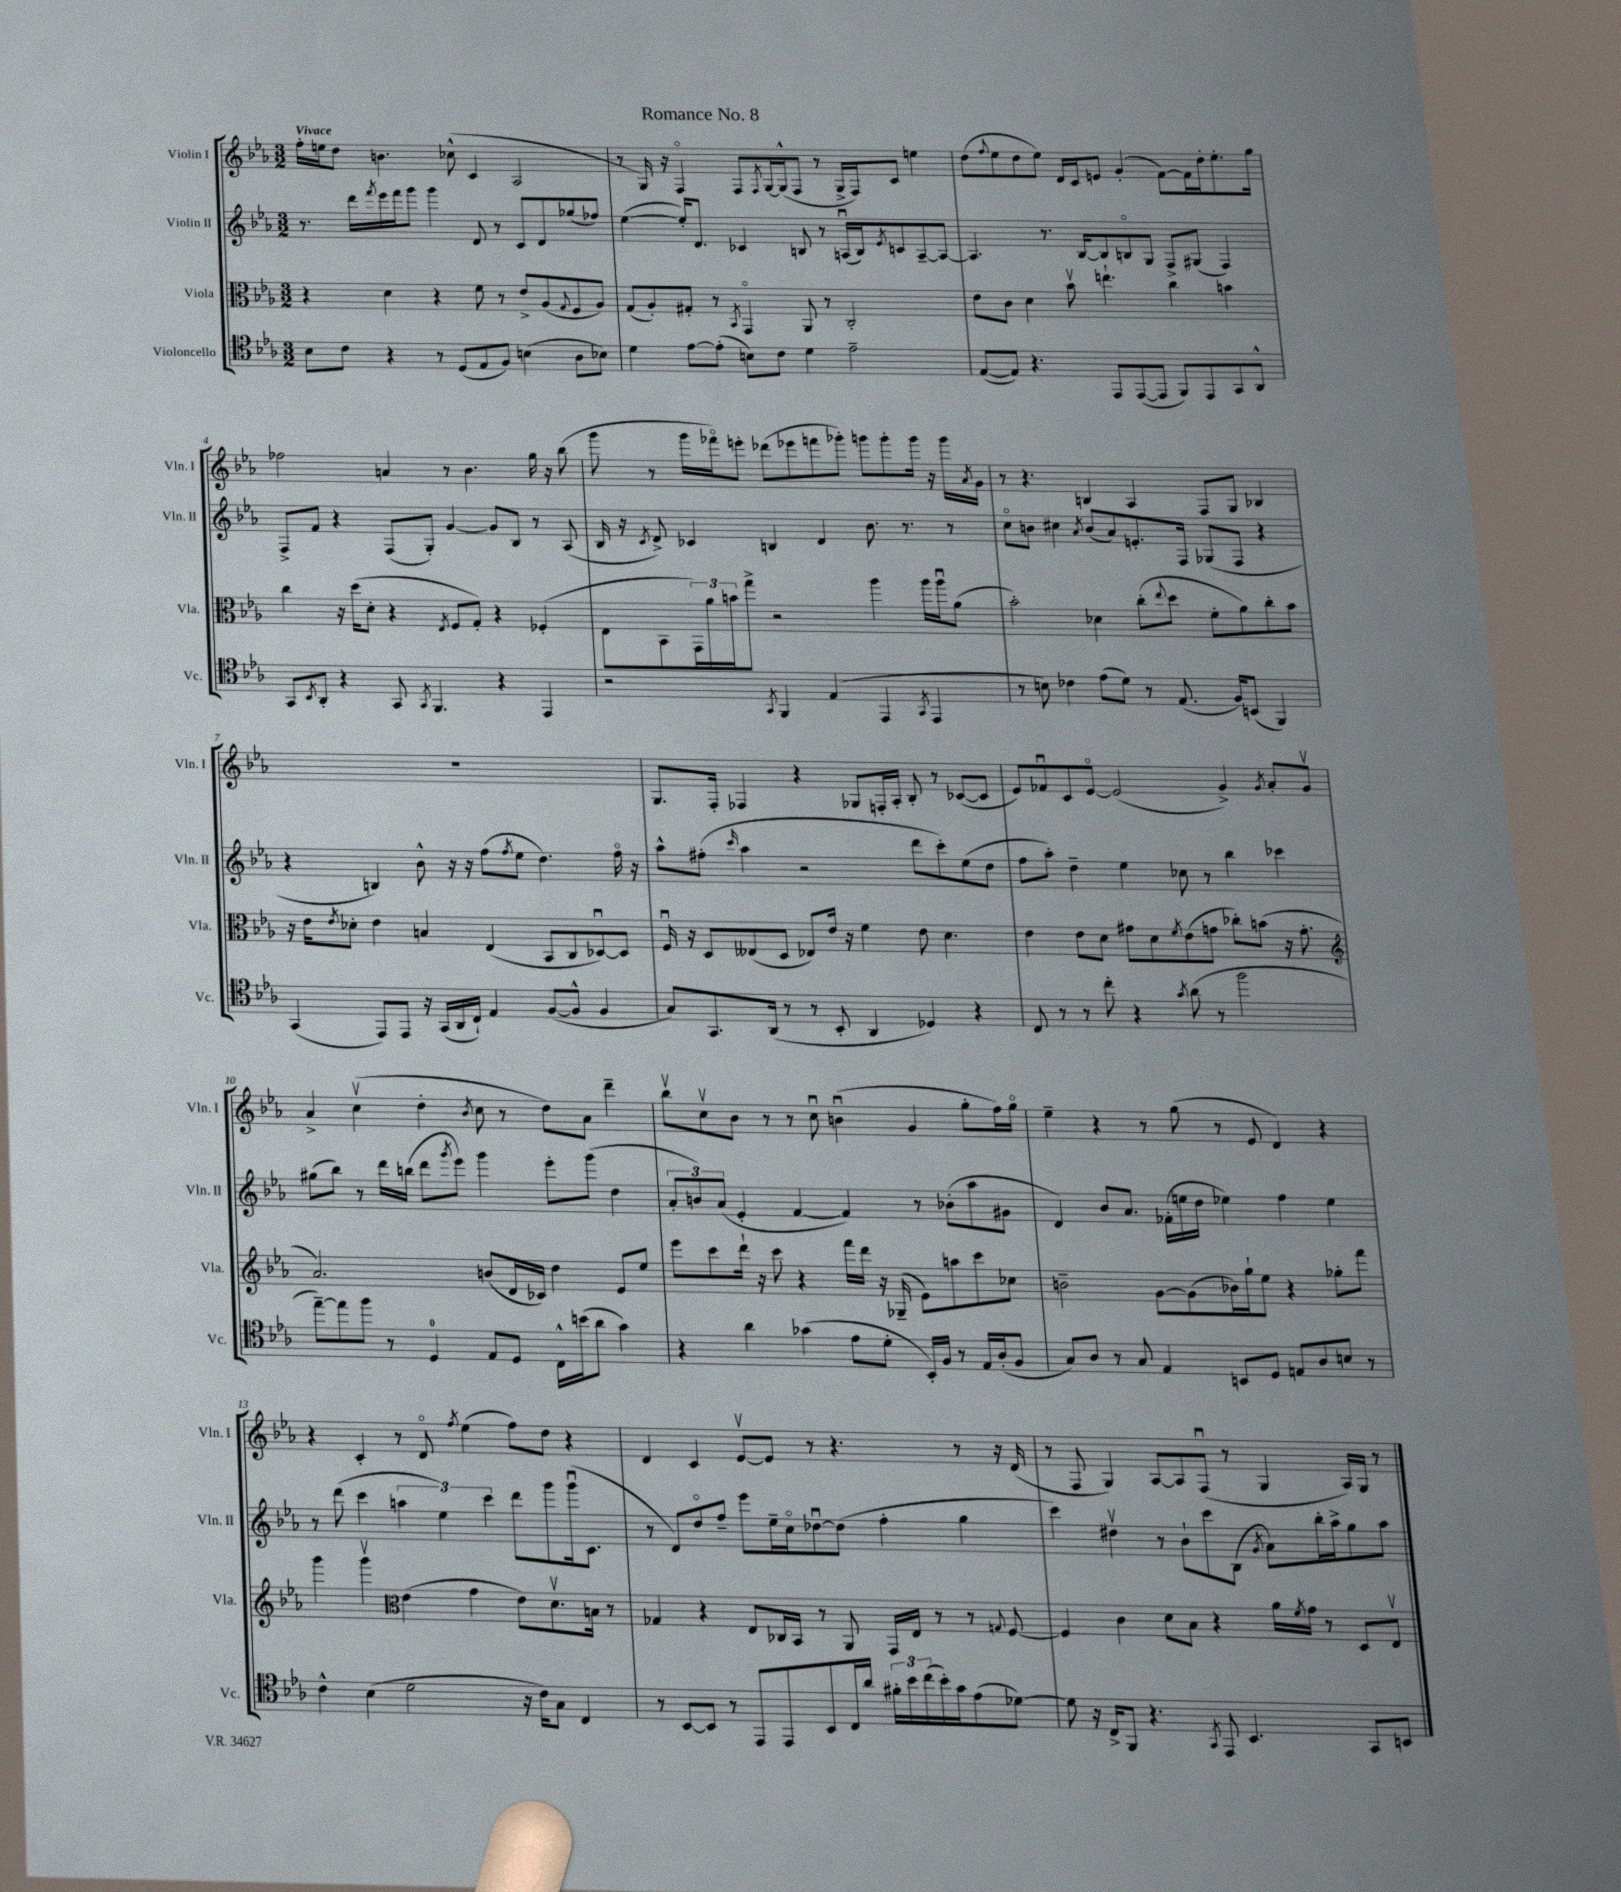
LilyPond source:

\header { title = "Romance No. 8" }
<<
\new StaffGroup <<
\new Staff = "s0" \with { instrumentName = "Violin I" shortInstrumentName = "Vln. I" } {
    \clef treble \key ees \major \numericTimeSignature \time 3/2 \tempo "Vivace"
    f''16-. e''16 d''8 b'4. ces''8-^( c'4 aes2 |
    r8 g16) r16 f4\flageolet f8 \acciaccatura { f8 } g16~ g16-^( f8 r8 g16-> f16) c'8 e''4 |
    d''8( \appoggiatura { f''8 } ees''8 d''8 ees''8) d'16 c'16 e'8 g'4-.( f'8~) f'16 d''16-. ees''8.-. g''16 |
    fes''2 a'4 r8 bes'4. g''16 r16 bes''8( |
    g'''8 r8 g'''16 fes'''16\flageolet) e'''8-. des'''8( ees'''8 f'''8 ges'''8-.) g'''8 g'''8-. g'''16 r16 g'''16 \acciaccatura { aes'8 } g'16 |
    r8 r4. b4 aes4 f8 g8 bes4 |
    R1. |
    g8. f16-. fes4 r4 ges8 f16-. aes16-. bes8-. r8 ces'8~( ces'8 |
    ees'8) fes'8\downbow c'8 ees'8~\flageolet ees'2( g'4->) \acciaccatura { g'8 } aes'8-. g'8\upbow |
    aes'4-> c''4\upbow( d''4-. \acciaccatura { bes'8 } c''8 r8 d''8) aes'8 d'''4-- |
    bes''8\upbow c''8\upbow bes'8 r8 r8 c''8\downbow b'4\downbow( g'4 g''8-. f''16) g''16\flageolet |
    ees''4-- r4 r8 g''8( r8 ees'8 d'4) r4 |
    r4 c'4-. r8 d'8\flageolet \acciaccatura { f''8 } ees''4( f''8) d''8 r4 |
    d'4 c'4 ees'8~\upbow ees'8 r8 r4. r8 r16 d'16( |
    r8 f8 g4) aes8~ aes8 f8\downbow( r8 g4 aes16) g16 r8 \bar "|." |
}
\new Staff = "s1" \with { instrumentName = "Violin II" shortInstrumentName = "Vln. II" } {
    \clef treble \key ees \major \numericTimeSignature \time 3/2
    r8. d'''16 \acciaccatura { f'''8 } ees'''16 f'''16 g'''8 g'''4 d'8 r8 c'8 d'8 ges''8( fes''8) |
    ees''4~( ees''16-.) d'8. ces'4 b8 r8 a16\downbow( b16) \acciaccatura { ees'8 } c'8 a8~-- a8~ |
    a4. r8. bes16~ bes8 b8\flageolet g8 f8-> gis8( f4) |
    f8-> f'8 r4 f8( g8-.) g'4~ g'8 bes8 r8 aes8( |
    bes16 r16 \acciaccatura { c'8 } d'8->) ces'4 b4 d'4 bes'8. r8. r8 |
    c''8\flageolet b'8 cis''4 \acciaccatura { aes'8 } b'8( aes'8) e'8.-. f16 ges8( f8 r4 |
    r4 b4) bes'8-^ r16 r16 f''8( \acciaccatura { f''8 } ees''8 d''4.) f''16\flageolet r16 |
    aes''8-^ fis''8-.( \grace { c'''16 } aes''4 r2 d'''8 c'''8-.) ees''8( d''8 |
    f''8 aes''8-.) d''4-- ees''4 ces''8 r8 bes''4 ces'''4 |
    gis''8( bes''8) r8 d'''16 b''16( d'''8 \acciaccatura { g'''8 } ees'''8) g'''4 ees'''8-. g'''8( d''4 |
    \tuplet 3/2 { aes'8-. b'8) aes'8( } ees'4-. f'4~ f'4) r8 bes'8-.( aes''8 gis'8 |
    d'4) bes'8 aes'8. fes'16-.( e''16 d''16 ees''4) f''4 ees''4 |
    r8 d'''8( c'''4 \tuplet 3/2 { a''4 ees''4) c'''4 } d'''8 g'''8 g'''16\downbow( c'8. |
    r8 d'8) d''8\flageolet f''8-- ees'''8 ees''16-- c''16\flageolet des''8~\downbow des''8( f''4-. g''4 |
    c'''4) dis''4\upbow r8 bes'8-! c'''8 bes8( \acciaccatura { g'8 } aes'8) bes''16-. aes''16-> g''8 aes''8 \bar "|." |
}
\new Staff = "s2" \with { instrumentName = "Viola" shortInstrumentName = "Vla." } {
    \clef alto \key ees \major \numericTimeSignature \time 3/2
    r4 d'4 r4 f'8 r8 ees'8-> aes8( \appoggiatura { g8 } f8 aes8) |
    g8( aes8-.) gis8-. r8 \acciaccatura { bes,8 } g,4\flageolet aes,8 r8 c2-. |
    ees'8 c'8 d'4 bes'8\upbow e''4.-! c''4 b'4 |
    c''4 r16 d''16( d'8-. r4 \acciaccatura { ees8 } f8 g8-.) r4 fes4-.( |
    ees8 bes,8 \tuplet 3/2 { g,16) aes'16 b'16 } g''8-> r2 aes''4 aes''16 aes''16\downbow aes'8( |
    bes'2-.) des'4 c''8-.( \appoggiatura { ees''8 } d''8 f'8-. aes'8) c''8-. bes'8 |
    r16 ees'16 \acciaccatura { ees'8 } des'8-. ees'4 b4 ees4( bes,8 c8 des8~\downbow) des8 |
    f16\downbow r16 d8 eeses8( d8 ees8) ees'16 r16 f'4 ees'8 d'4. |
    ees'4 ees'8 d'8 gis'8 d'8 \acciaccatura { f'8 } ees'8( g'8 ces''8-.) b'8( r16 g'8.-. |
    \clef treble aes'2.) b'8( d'16 ces'16) d''4 ees'8 ees''8 |
    ees'''8 c'''8 d'''16-! r16 c'''8 r4 f'''16 d'''16 r16 ges16--( ees'8) a''8 c'''8 ces''8 |
    b'2-- g'8~ g'8( bes'16) g''16-! ees''8 r4 ges''8-. f'''8 |
    g'''4 g'''4\upbow \clef alto ees'4( g'4 ees'8) d'8.\upbow b16 r8 |
    ges4 r4 ees8 ces16 bes,16 r8 aes,8 g,16 ees16 r8 r8 \appoggiatura { g8 } f8~ |
    f4 c'4 d'8 bes8 r4 aes'16 \acciaccatura { f'8 } g'16 r8 d8 ees8\upbow \bar "|." |
}
\new Staff = "s3" \with { instrumentName = "Violoncello" shortInstrumentName = "Vc." } {
    \clef tenor \key ees \major \numericTimeSignature \time 3/2
    bes8 c'8 r4 r8 d8( ees8 f8) b4( aes8 bes8) |
    d'4 ees'8~ ees'8-.( b8) c'8 d'4 ees'2-- |
    ees8~( ees8) r4. ees,8 ees,8~( ees,8 f,8) ees,8 g,8 aes,8-^ |
    g,8 \acciaccatura { bes,8 } aes,8-. r4 g,8 \acciaccatura { g,8 } f,4. r4 ees,4 |
    r2 \acciaccatura { g,8 } f,4 ees4( ees,4 \acciaccatura { g,8 } ees,4 |
    r8 b8) ces'4 ees'8( d'8) r8 ees8.( f16) b,8( f,4) |
    g,4( ees,8) ees,8 r16 g,16( aes,16 c16-!) ees4 f8~( f8-^ f4 |
    g8) g,8. aes,16( r8 r8 bes,8-. aes,4 des4) r4 |
    c8 r8 r8 c''8-. r4 \acciaccatura { g'8 } aes'8( r8 f''2 |
    ees''8~--) ees''8 f''8 r8 d4-0 ees8 d8 c16-^ b'16( aes'8 g'4) |
    r4 aes'4 ges'4( ees'8 d'8-. bes,16-.) f16 r8 ees16 aes16-.( f8 |
    g8) aes8 r8 g8 ees4 b,8 d8 e8 aes8 b8 r8 |
    c'4-^ bes4( d'2 r16 c'16) g8 c4 |
    r8 bes,8~ bes,8 r8 ees,8 ees,8 bes,8 c16 aes'16 \tuplet 3/2 { fis'16-. bes'16 c''16( } bes'16-.) g'16 ees'8( des'8~) |
    des'8 r16 c16-> f,8 r4. \acciaccatura { g,8 } ees,8 bes,4. g,8 b,8 \bar "|." |
}
>>
>>
